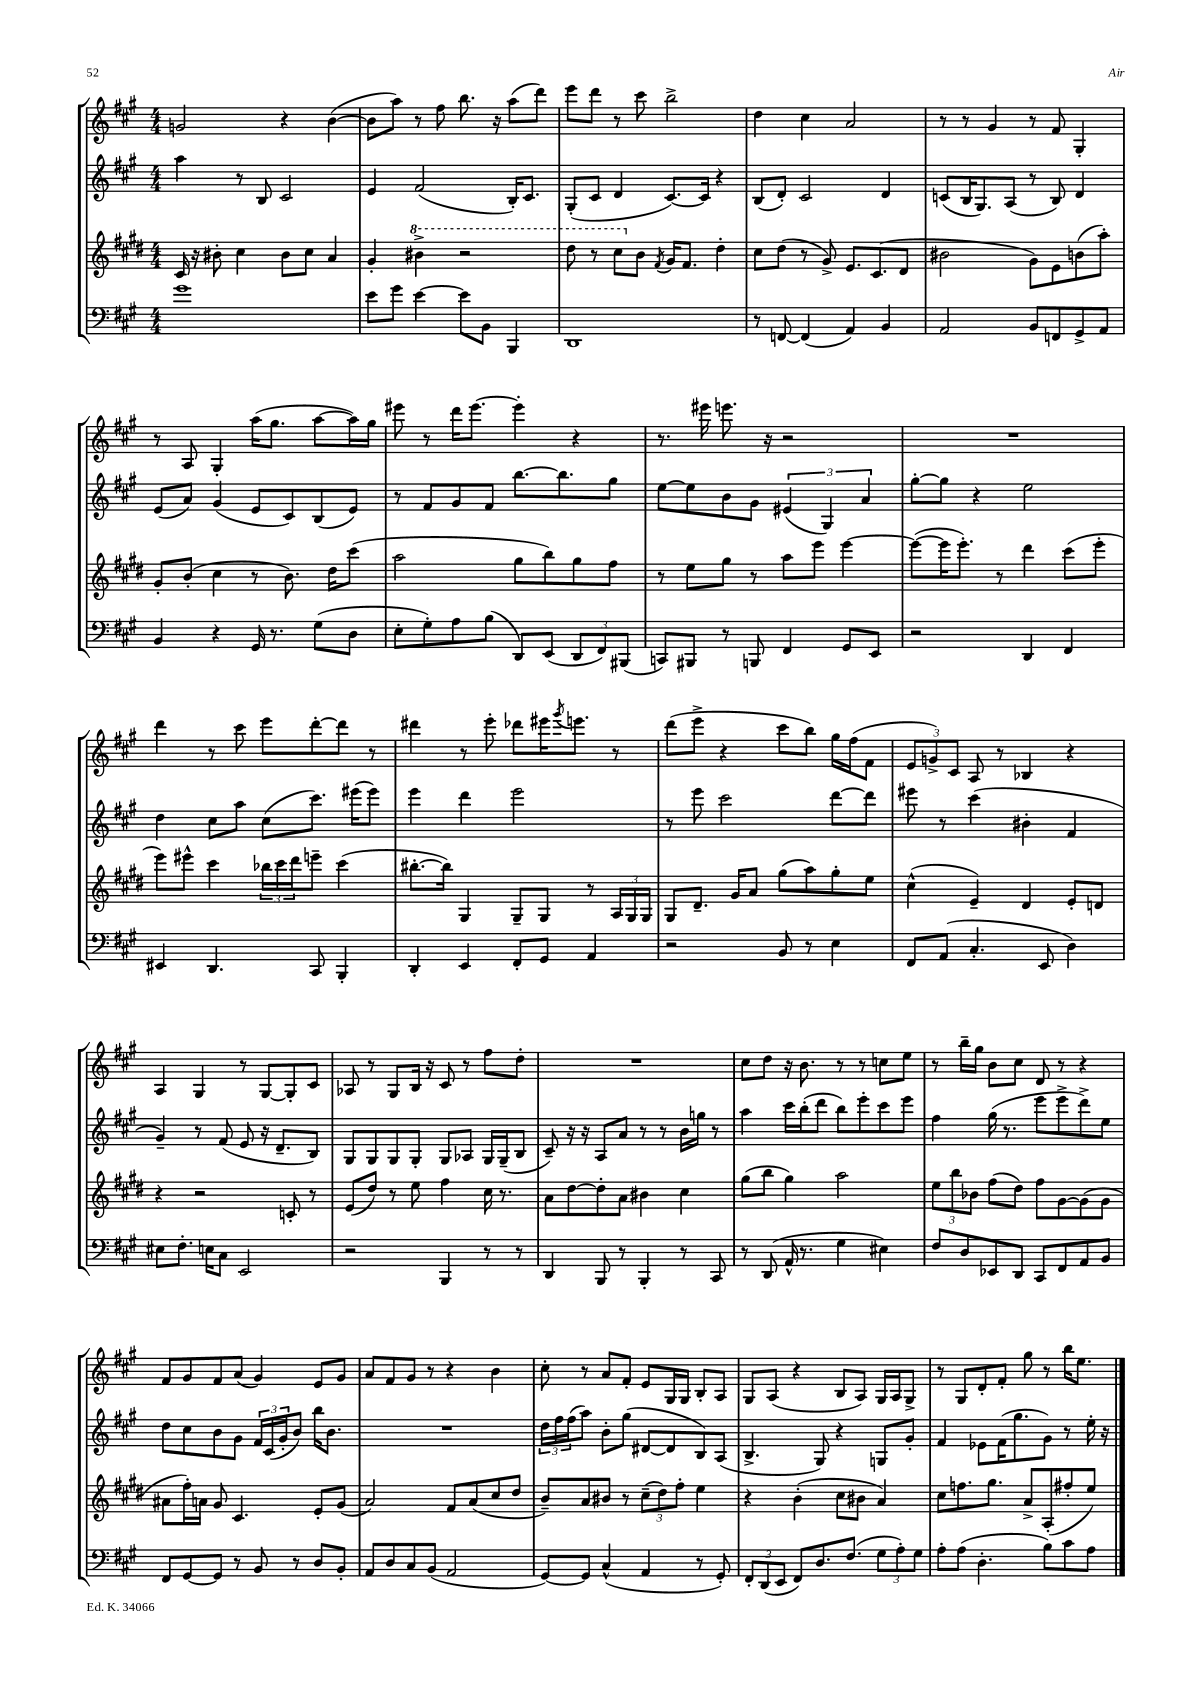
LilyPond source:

<<
\new StaffGroup <<
\new Staff = "s0" {
    \clef treble \key a \major \numericTimeSignature \time 4/4
    g'2 r4 b'4~( |
    b'8 a''8) r8 fis''8 b''8. r16 a''8( d'''8) |
    e'''8 d'''8 r8 cis'''8 b''2-> |
    d''4 cis''4 a'2 |
    r8 r8 gis'4 r8 fis'8 gis4-. |
    r8 a8 gis4-. a''16( gis''8. a''8~ a''16) gis''16 |
    eis'''8 r8 d'''16 eis'''8.~ eis'''4-. r4 |
    r8. eis'''16 e'''8. r16 r2 |
    R1 |
    d'''4 r8 cis'''8 e'''8 d'''8~-. d'''8 r8 |
    dis'''4 r8 e'''8-. des'''8 eis'''16 \acciaccatura { gis'''8 } e'''8. r8 |
    d'''8( e'''8-> r4 cis'''8 b''8) gis''16 fis''16( fis'8 |
    \tuplet 3/2 { e'8 g'8->) cis'8 } a8 r8 bes4 r4 |
    a4 gis4 r8 gis8~ gis8-. cis'8 |
    aes8 r8 gis8 b16 r16 cis'8 r8 fis''8 d''8-. |
    R1 |
    cis''8 d''8 r16 b'8. r8 r8 c''8 e''8 |
    r8 b''16-- gis''16 b'8 cis''8 d'8 r8 r4 |
    fis'8 gis'8 fis'8 a'8( gis'4) e'8 gis'8 |
    a'8 fis'8 gis'8 r8 r4 b'4 |
    cis''8-. r8 a'8 fis'8-. e'8 gis16 gis16 b8-. a8 |
    gis8 a8( r4 b8 a8) gis16 a16 gis8-> |
    r8 gis8 d'8-. fis'8-. gis''8 r8 b''16 e''8. \bar "|." |
}
\new Staff = "s1" {
    \clef treble \key a \major \numericTimeSignature \time 4/4
    a''4 r8 b8 cis'2 |
    e'4 fis'2( b16-.) cis'8. |
    gis8-.( cis'8 d'4 cis'8.~) cis'16 r4 |
    b8( d'8-.) cis'2 d'4 |
    c'8( b16 gis8.) a8( r8 b8) d'4 |
    e'8( a'8) gis'4( e'8 cis'8) b8( e'8) |
    r8 fis'8 gis'8 fis'8 b''8.~ b''8. gis''8 |
    e''8~ e''8 b'8 gis'8 \tuplet 3/2 { eis'4( gis4) a'4 } |
    gis''8~-. gis''8 r4 e''2 |
    d''4 cis''8 a''8 cis''8( cis'''8.) eis'''16( eis'''8) |
    e'''4 d'''4 e'''2 |
    r8 e'''8 cis'''2 d'''8~ d'''8 |
    eis'''8 r8 cis'''4( bis'4-. fis'4 |
    gis'4--) r8 fis'8( e'8 r16 d'8.-- b8) |
    gis8 gis8 gis8 gis8-. gis8 aes8 gis16 gis16--( b8 |
    cis'8--) r16 r16 a8 a'8 r8 r8 b'16 g''16 r8 |
    a''4 cis'''16 b''16-.( d'''8 b''8) e'''8-. cis'''8 e'''8 |
    fis''4 gis''16( r8. e'''8 e'''8-> d'''8->) e''8 |
    d''8 cis''8 b'8 gis'8 \tuplet 3/2 { fis'16 cis'16( gis'16-. } b'8) b''16 b'8. |
    R1 |
    \tuplet 3/2 { d''16 fis''16 fis''16( } a''8) b'8-. gis''8( dis'8~ dis'8 b8) a8( |
    b4.-> gis8) r4 g8 gis'8-. |
    fis'4 ees'8 fis'16( gis''8. gis'8) r8 e''16-. r16 \bar "|." |
}
\new Staff = "s2" {
    \clef treble \key e \major \numericTimeSignature \time 4/4
    cis'16 r16 bis'8-. cis''4 bis'8 cis''8 a'4 |
    gis'4-. \ottava #1 bis''4-> r2 |
    dis'''8 r8 cis'''8 \ottava #0 b'8 \acciaccatura { fis'8 } gis'16 fis'8. dis''4-. |
    cis''8 dis''8( r8 gis'8->) e'8. cis'8.( dis'8 |
    bis'2 gis'8) e'8 b'8( a''8-.) |
    gis'8-. b'8-.( cis''4 r8 b'8.) dis''16 cis'''8( |
    a''2 gis''8 b''8) gis''8 fis''8 |
    r8 e''8 gis''8 r8 a''8 e'''8 e'''4~ |
    e'''8~( e'''16 e'''8.-.) r8 dis'''4 cis'''8( e'''8-. |
    e'''8) eis'''8-^ cis'''4 \tuplet 3/2 { bes''16 cis'''16 dis'''16 } e'''8-- cis'''4( |
    bis''8.~-. bis''16) gis4 gis8-- gis8 r8 \tuplet 3/2 { a16 gis16 gis16 } |
    gis8 dis'8.-- gis'16 a'8 gis''8( a''8) gis''8-. e''8 |
    cis''4-^( e'4--) dis'4 e'8-. d'8 |
    r4 r2 c'8-. r8 |
    e'8( dis''8) r8 e''8 fis''4 cis''16 r8. |
    a'8 dis''8~ dis''8-. a'8 bis'4 cis''4 |
    gis''8( b''8 gis''4) a''2 |
    \tuplet 3/2 { e''8 b''8 bes'8 } fis''8( dis''8) fis''8 gis'8~ gis'8( gis'8 |
    ais'8 fis''16-.) a'16 gis'8 cis'4. e'8-. gis'8( |
    a'2) fis'8 a'8( cis''8 dis''8 |
    b'8--) a'8 bis'8 r8 \tuplet 3/2 { cis''8--( dis''8) fis''8-. } e''4 |
    r4 b'4-.( cis''8 bis'8 a'4) |
    cis''8 f''8. gis''8. a'8-> a8-.( fis''8-. e''8) \bar "|." |
}
\new Staff = "s3" {
    \clef bass \key a \major \numericTimeSignature \time 4/4
    gis'1 |
    e'8 gis'8 e'4~ e'8 b,8 b,,4 |
    d,1 |
    r8 f,8~ f,4( a,4) b,4 |
    a,2 b,8 f,8 gis,8-> a,8 |
    b,4 r4 gis,16 r8. gis8( d8 |
    e8-. gis8-.) a8 b8( d,8) e,8( \tuplet 3/2 { d,8 fis,8) bis,,8( } |
    c,8) bis,,8 r8 b,,8 fis,4 gis,8 e,8 |
    r2 d,4 fis,4 |
    eis,4 d,4. cis,8 b,,4-. |
    d,4-. e,4 fis,8-. gis,8 a,4 |
    r2 b,8 r8 e4 |
    fis,8 a,8( cis4.-. e,8 d4) |
    eis8 fis8.-. e16 cis8 e,2 |
    r2 b,,4 r8 r8 |
    d,4 b,,8 r8 b,,4-. r8 cis,8 |
    r8 d,8( a,16-^ r8. gis4 eis4) |
    fis8 d8 ees,8 d,8 cis,8 fis,8 a,8 b,8 |
    fis,8 gis,8~ gis,8 r8 b,8 r8 d8 b,8-. |
    a,8 d8 cis8 b,8( a,2 |
    gis,8~) gis,8 cis4-^( a,4 r8 gis,8-.) |
    \tuplet 3/2 { fis,8-. d,8( e,8 } fis,8) d8. fis8.( \tuplet 3/2 { gis8 a8-.) gis8 } |
    a8-. a8( d4.-. b8) cis'8 a8 \bar "|." |
}
>>
>>
\layout { \context { \Score \remove "Bar_number_engraver" } }
